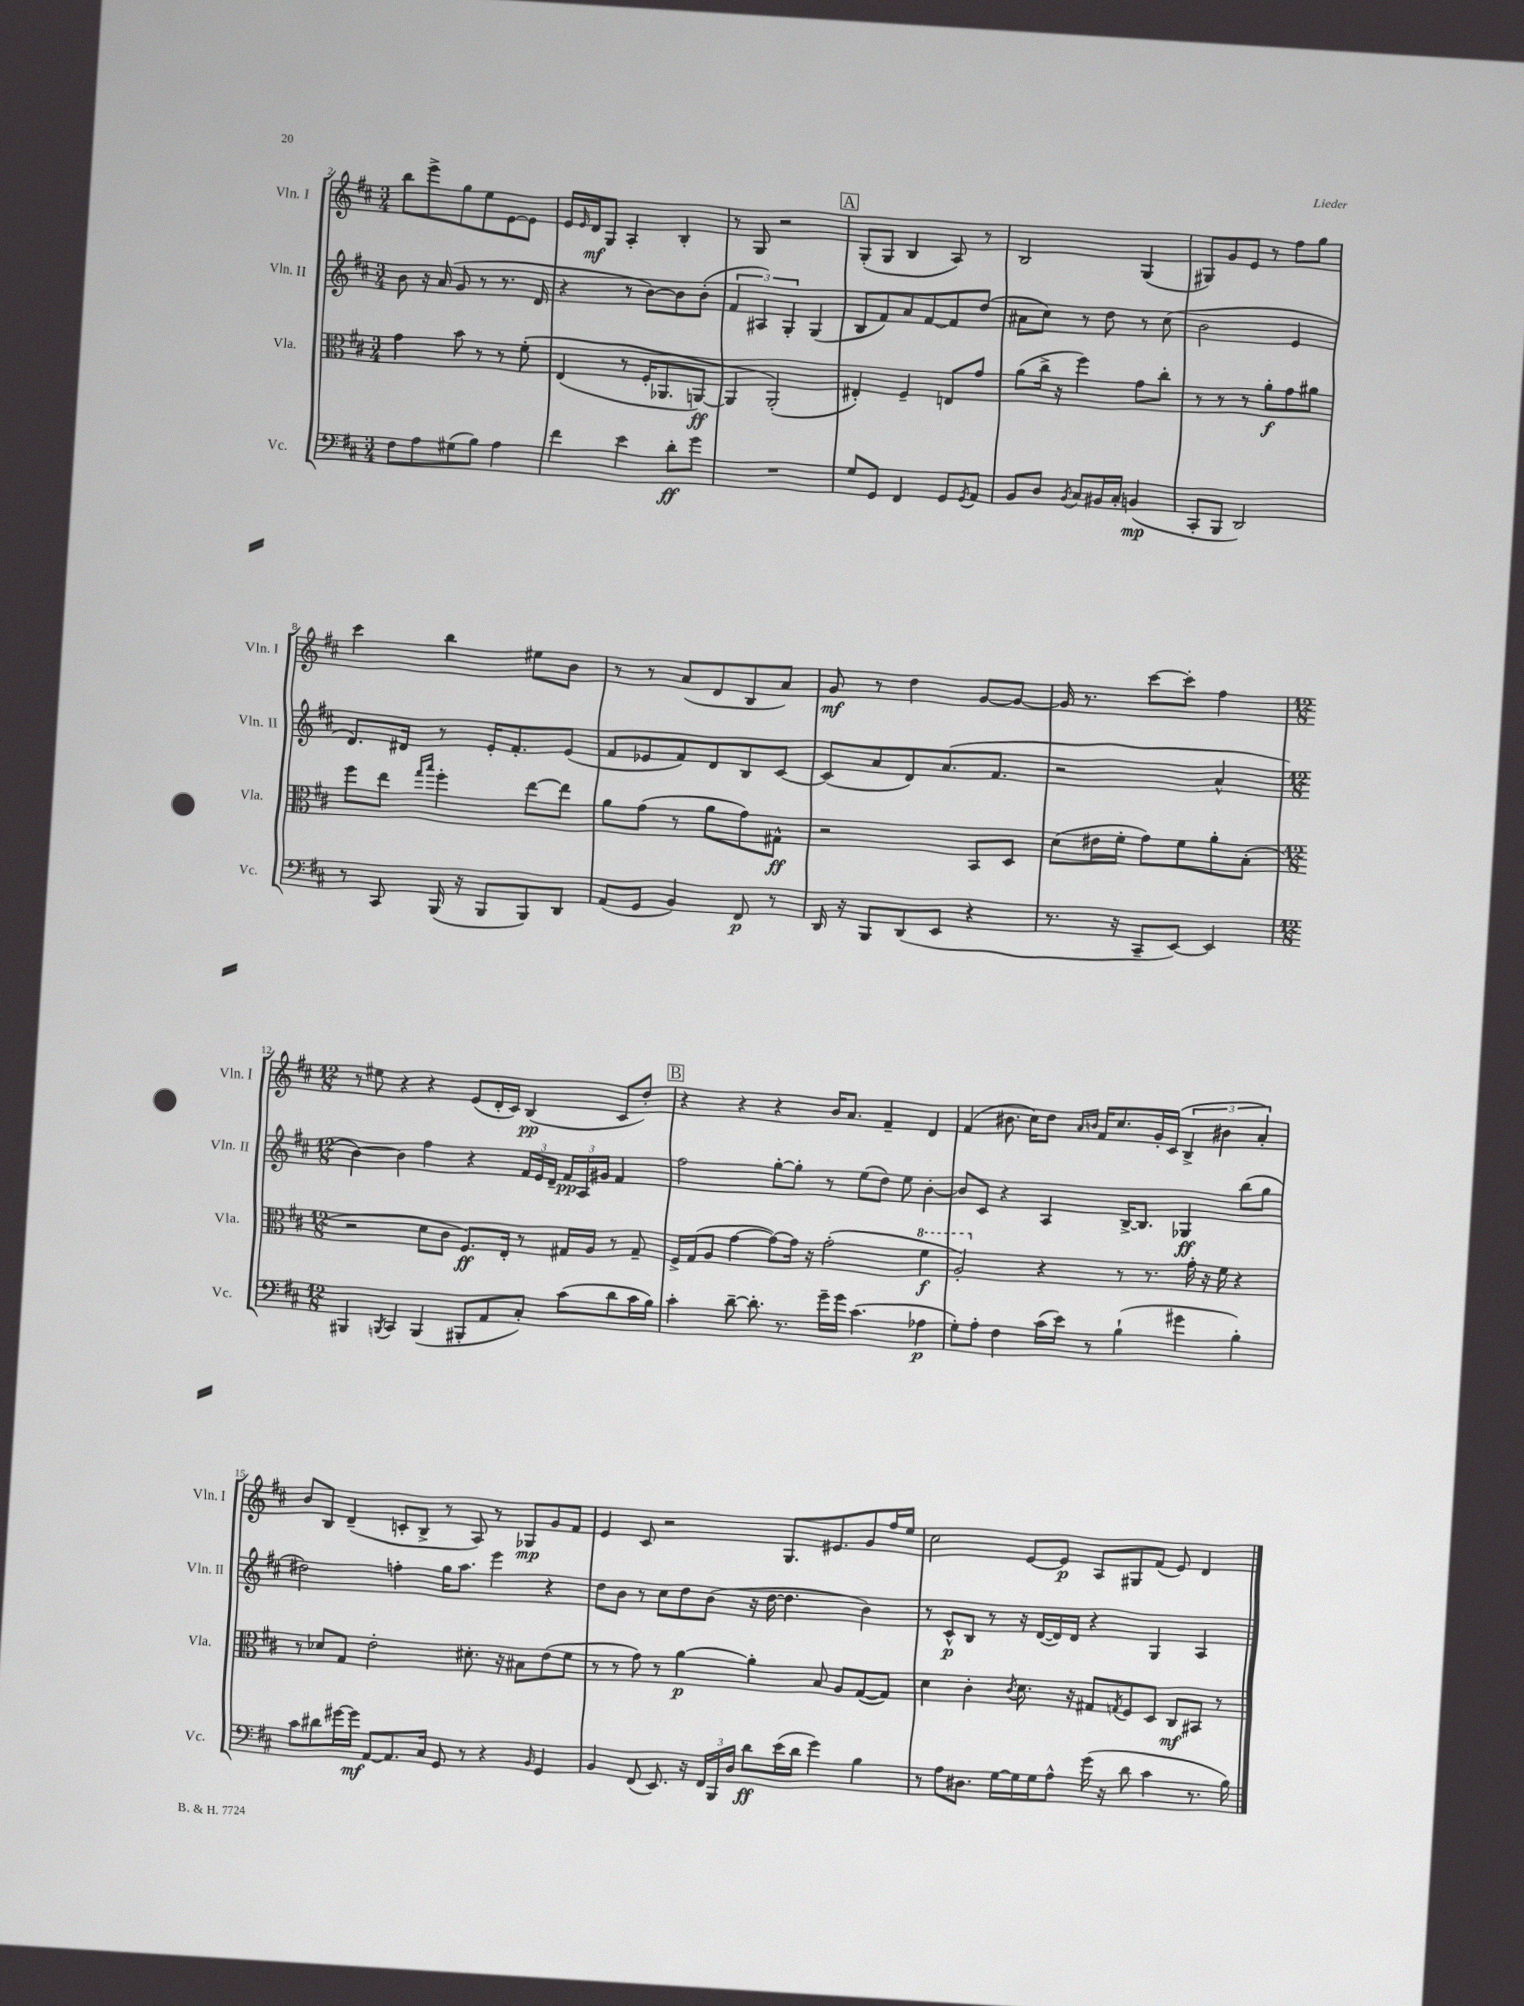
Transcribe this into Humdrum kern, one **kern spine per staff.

**kern	**dynam	**kern	**dynam	**kern	**dynam	**kern	**dynam
*part4	*part4	*part3	*part3	*part2	*part2	*part1	*part1
*staff4	*staff4	*staff3	*staff3	*staff2	*staff2	*staff1	*staff1
*I"Vc.	*	*I"Vla.	*	*I"Vln. II	*	*I"Vln. I	*
*I'Vc.	*	*I'Vla.	*	*I'Vln. II	*	*I'Vln. I	*
*clefF4	*	*clefC3	*	*clefG2	*	*clefG2	*
*k[f#c#]	*	*k[f#c#]	*	*k[f#c#]	*	*k[f#c#]	*
*M3/4	*	*M3/4	*	*M3/4	*	*M3/4	*
=2	=2	=2	=2	=2	=2	=2	=2
8F#\L	.	4g\	.	8b\	.	8bb\L	.
8A\	.	.	.	16r	.	8eee^\	.
.	.	.	.	(16a/	.	.	.
(8G#X\	.	8b\	.	8g/	.	8gg\	.
8B\J)	.	8r	.	8r	.	8ee\	.
4A\	.	8r	.	8.r	.	[8e\	.
.	.	(8f#'\	.	.	.	8e\J]	.
.	.	.	.	16d/	.	.	.
=3	=3	=3	=3	=3	=3	=3	=3
4f#\	.	(4E/	.	4r	.	16e/LL	.
.	.	.	.	.	.	16qqe/	.
.	.	.	.	.	.	16d/J	mf
.	.	.	.	.	.	8G/J	.
4e\	.	8r	.	8r	.	4A'/	.
.	.	16F#'/KL	.	[8b\L)	.	.	.
.	.	8.AA-X/	.	.	.	.	.
8d'\L	ff	.	.	8b\]	.	4B'/	.
8g\J	.	[8AAn/J)	ff	(8b'\J	.	.	.
=4	=4	=4	=4	=4	=4	=4	=4
2.r	.	4AA/]	.	6f#/	.	8r	.
.	.	.	.	.	.	8G/	.
.	.	.	.	6A#X/)	.	.	.
.	.	(2AA'/)	.	.	.	2r	.
.	.	.	.	6G'/	.	.	.
.	.	.	.	(4G/	.	.	.
!!LO:REH:place=s1:t=A
=5	=5	=5	=5	=5	=5	=5	=5
8G/L	.	4E#X'/)	.	8B/L	.	(8G'/L	.
8GG/J	.	.	.	8f#/)	.	8G/J	.
4FF#/	.	4F#~/	.	8a/	.	4B/	.
.	.	.	.	[8f#/	.	.	.
8GG/L	.	8En/L	.	8f#/]	.	8A/)	.
8qGG/	.	.	.	.	.	.	.
8AA/J	.	8g/J	.	(8dd/J	.	8r	.
=6	=6	=6	=6	=6	=6	=6	=6
8BB/L	.	(8a\L	.	8a#X\L	.	2B/	.
8D/J	.	16cc#^\Jk	.	8cc#\J)	.	.	.
.	.	16r	.	.	.	.	.
8qBB/	.	.	.	.	.	.	.
8C#/L	.	4ff#\)	.	8r	.	.	.
16BB#X/L	.	.	.	8dd\	.	.	.
16C#'/JJ	.	.	.	.	.	.	.
(4BBn/	mp	8g\L	.	8r	.	(4G/	.
.	.	8cc#'\J	.	(8cc#\	.	.	.
=7	=7	=7	=7	=7	=7	=7	=7
8CC#'/L	.	8r	.	2b\	.	8G#X/L)	.
8BBB/J	.	8r	.	.	.	8g/	.
2DD/)	.	8r	.	.	.	8e/J	.
.	.	8a'\L	f	.	.	8r	.
.	.	8g\	.	4e/	.	8ff#\L	.
.	.	8a#X\J	.	.	.	8gg\J	.
!!LO:LB:g=z
=8	=8	=8	=8	=8	=8	=8	=8
8r	.	8ff#\L	.	8.d/L)	.	4ccc#\	.
8CC#/	.	8ee\J	.	.	.	.	.
.	.	.	.	16d#X/Jk	.	.	.
.	.	16qqgg/LL	.	.	.	.	.
.	.	16qqbb/JJ	.	.	.	.	.
(16BBB/	.	4ff#'\	.	8r	.	4bb\	.
16r	.	.	.	.	.	.	.
8BBB/L	.	.	.	16e'/KL	.	.	.
.	.	.	.	8.f#'/	.	.	.
8BBB/)	.	[8ee\L	.	.	.	8ee#X\L	.
8DD/J	.	8ee\J]	.	(8e/J	.	8b\J	.
=9	=9	=9	=9	=9	=9	=9	=9
(8AA/L	.	8a\L	.	8f#/L	.	8r	.
8GG/J	.	(8g\J	.	8e-X/	.	8r	.
4BB/)	.	8r	.	8f#/)	.	(8a/L	.
.	.	8a\L	.	8d/	.	8d/	.
8FF#/	p	8g\)	.	8B/	.	8B/	.
8r	.	8G#X^^\J	ff	[8c#/J	.	8a/J)	.
=10	=10	=10	=10	=10	=10	=10	=10
16DD/	.	2r	.	(8c#/L]	.	8g/	mf
16r	.	.	.	.	.	.	.
8BBB/L	.	.	.	8a/	.	8r	.
(8DD/	.	.	.	8d/)	.	4dd\	.
8EE/J	.	.	.	(8.a/	.	.	.
4r	.	8BB/L	.	.	.	[8g/L	.
.	.	.	.	8.f#/J	.	.	.
.	.	8D/J	.	.	.	8g/J_	.
=11	=11	=11	=11	=11	=11	=11	=11
8.r	.	(8d\L	.	2r	.	16g/]	.
.	.	.	.	.	.	8.r	.
.	.	16e#X\L	.	.	.	.	.
16r	.	16f#'\JJ	.	.	.	.	.
8CC#~/L	.	8g\L)	.	.	.	[8ccc#\L	.
[8EE/J)	.	8f#\	.	.	.	8ccc#'\J]	.
4EE/]	.	8a'\	.	4a^^/	.	4ff#\	.
.	.	(8B'\J	.	.	.	.	.
!!LO:LB:g=z
=12	=12	=12	=12	=12	=12	=12	=12
*M12/8	*	*M12/8	*	*M12/8	*	*M12/8	*
4BBB#X/	.	2r	.	[4b\)	.	8r	.
.	.	.	.	.	.	8ee#X\	.
8qBBBn/	.	.	.	.	.	.	.
4CC#/	.	.	.	4b\]	.	4r	.
(4BBB/	.	8d\L	.	4ff#\	.	4r	.
.	.	8c#\J	.	.	.	.	.
8BBB#X'/L	.	8.F#/L)	ff	4r	.	(8e/L	.
8AA/	.	.	.	.	.	16d'/L	.
.	.	16E'/Jk	.	.	.	16c#/JJ)	.
8C#'/J)	.	8r	.	24f#/LL	.	(4B/	pp
.	.	.	.	24e/	.	.	.
.	.	.	.	24d~/JJ	.	.	.
(8c#\L	.	16G#X/LL	.	24f#/LL	pp	.	.
.	.	.	.	24A/	.	.	.
.	.	16A/JJ	.	.	.	.	.
.	.	.	.	24g#X/JJ	.	.	.
8d\	.	8r	.	4f#/	.	8c#/L	.
16c#\L	.	8G#~/	.	.	.	8dd'/J)	.
16B\JJ)	.	.	.	.	.	.	.
!!LO:REH:place=s1:t=B
=13	=13	=13	=13	=13	=13	=13	=13
4c#'\	.	16F#^/LL	.	2ff#\	.	4r	.
.	.	(16G/J	.	.	.	.	.
.	.	8A/J	.	.	.	.	.
[8d~\	.	[4g\	.	.	.	4r	.
8.d'\]	.	.	.	.	.	.	.
.	.	8g\L_)	.	[8gg'\L	.	4r	.
8.r	.	.	.	.	.	.	.
.	.	16g\Jk]	.	8gg'\J]	.	.	.
.	.	16r	.	.	.	.	.
16g~\LL	.	(2g'\	.	8r	.	16b/KL	.
16g\JJ	.	.	.	.	.	8.a/J	.
(4.c#\	.	.	.	(8ee\L	.	.	.
.	.	.	.	8dd\J)	.	4f#~/	.
.	.	.	.	8ee\	.	.	.
*	*	*8va	*	*	*	*	*
4A-X\	p	4ff#\	f	[4b'\	.	4d/	.
=14	=14	=14	=14	=14	=14	=14	=14
8G'\L)	.	2a'/)	.	8b/L]	.	(4f#/	.
8A'\J	.	.	.	8c#/J	.	.	.
4F#\	.	.	.	4r	.	8.b#X\	.
.	.	.	.	.	.	16cc#\KL)	.
*	*	*X8va	*	*	*	*	*
(16c#\LL	.	4r	.	4A/	.	8dd\J	.
16e\JJ)	.	.	.	.	.	.	.
.	.	.	.	.	.	16qqa/LL	.
.	.	.	.	.	.	16qqbn/JJ	.
8r	.	.	.	.	.	16f#/KL	.
.	.	.	.	.	.	8.cc#/	.
(4B`\	.	8r	.	[16B^/KL	.	.	.
.	.	.	.	8.B/J]	.	.	.
.	.	8.r	.	.	.	16g'/L	.
.	.	.	.	.	.	(16c#/JJ	.
4g#X\	.	.	.	4G-X/	ff	6B^/	.
.	.	16g'\	.	.	.	.	.
.	.	16r	.	.	.	.	.
.	.	.	.	.	.	6b#X\	.
.	.	16f#\	.	.	.	.	.
4B'\)	.	4r	.	(8bb\L	.	.	.
.	.	.	.	.	.	6a'/)	.
.	.	.	.	8gg\J	.	.	.
!!LO:LB:g=z
=15	=15	=15	=15	=15	=15	=15	=15
8c#\L	.	8r	.	2dd#X\)	.	8b/L	.
8d#X\	.	8d-X/L	.	.	.	8B/J	.
[16g#X\L	.	8G/J	.	.	.	(4d~/	.
16g#\JJ]	mf	.	.	.	.	.	.
[8AA/L	.	2e'\	.	.	.	.	.
8.AA/]	.	.	.	4ffn'\	.	8cn'/L	.
.	.	.	.	.	.	8B^/J	.
16C#/Jk	.	.	.	.	.	.	.
8GG/	.	.	.	16gg\KL	.	8r	.
.	.	.	.	8.aa\J	.	.	.
8r	.	8.d#X'\	.	.	.	8A/)	.
4r	.	.	.	4eee\	.	8r	.
.	.	16r	.	.	.	.	.
.	.	8B#X\L	.	.	.	8G-X/L	mp
16qqBB/	.	.	.	.	.	.	.
4GG/	.	(8e\	.	4r	.	8g/	.
.	.	8f#\J	.	.	.	8f#/J	.
=16	=16	=16	=16	=16	=16	=16	=16
4BB/	.	8r	.	8dd\L	.	4e/	.
.	.	8r	.	8b\J	.	.	.
(8FF#/	.	8g\)	.	8r	.	8c#/	.
8.EE/)	.	8r	.	8cc#\L	.	2r	.
.	.	[4a\	p	8dd\	.	.	.
16r	.	.	.	.	.	.	.
24FF#/LL	.	.	.	(8b\J	.	.	.
24BBB/	.	.	.	.	.	.	.
24D/JJ	.	.	.	.	.	.	.
8d\L	ff	4a'\]	.	16r	.	.	.
.	.	.	.	[16dd\	.	.	.
(16e\L	.	.	.	4.dd\]	.	8.G/L	.
16d\JJ	.	.	.	.	.	.	.
4g\)	.	8B/	.	.	.	.	.
.	.	.	.	.	.	8.e#X/	.
.	.	8A/L	.	.	.	.	.
4B\	.	([8G/	.	4b\)	.	8g/	.
.	.	8G/J])	.	.	.	16ff#/L	.
.	.	.	.	.	.	16ee/JJ	.
=17	=17	=17	=17	=17	=17	=17	=17
8r	.	4d\	.	8r	.	2cc#\	.
8A\L	.	.	.	8c#^^/L	p	.	.
8.D#X\J	.	4c#'\	.	8B/J	.	.	.
.	.	.	.	8r	.	.	.
[16G\LL	.	.	.	.	.	.	.
.	.	8qc#/	.	.	.	.	.
16G\]	.	8.d\	.	16r	.	[8e/L	.
16G\J	.	.	.	([16d/LL	.	.	.
8A^^\J	.	.	.	16d/])	.	8e/J]	p
.	.	16r	.	16d/JJ	.	.	.
(16g\	.	8G#X/L	.	4r	.	8A/L	.
16r	.	.	.	.	.	.	.
.	.	8qGn/	.	.	.	.	.
8d\	.	8F#/	.	.	.	8G#X/	.
4c#\	.	8D/J	.	4G/	.	(8f#/J	.
.	.	8C#/L	mf	.	.	8e/)	.
8.r	.	8BB#X/J	.	4A/	.	4d/	.
.	.	8r	.	.	.	.	.
16B\)	.	.	.	.	.	.	.
==	==	==	==	==	==	==	==
*-	*-	*-	*-	*-	*-	*-	*-
